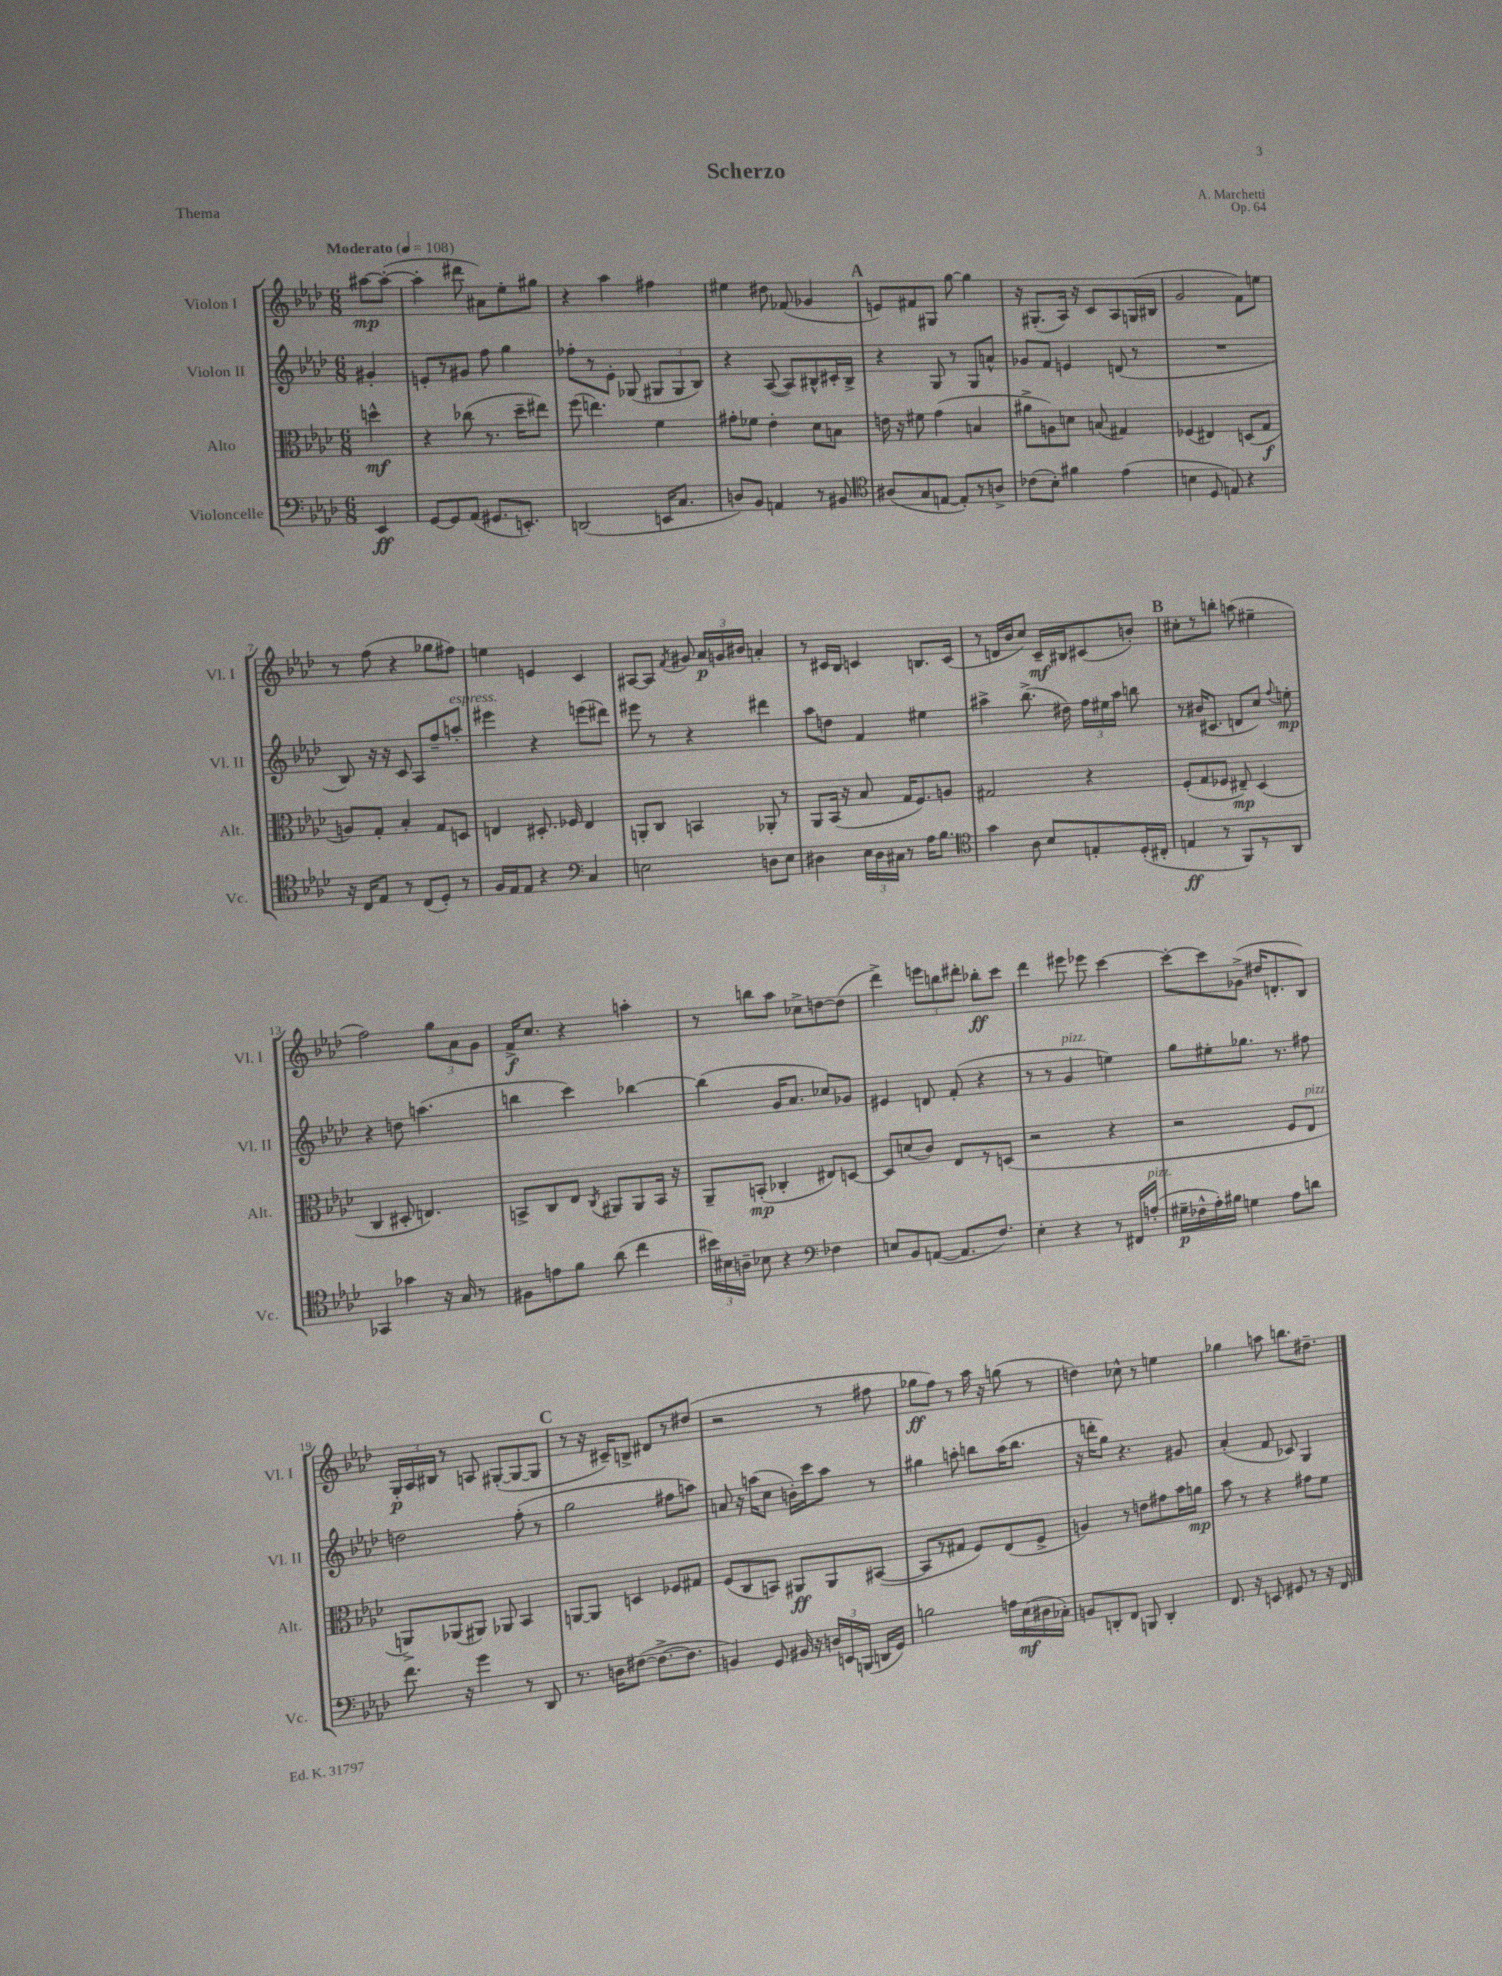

**kern	**kern	**kern	**kern
*staff4	*staff3	*staff2	*staff1
*clefF4	*clefC3	*clefG2	*clefG2
*k[b-e-a-d-]	*k[b-e-a-d-]	*k[b-e-a-d-]	*k[b-e-a-d-]
*M6/8	*M6/8	*M6/8	*M6/8
*MM108	*MM108	*MM108	*MM108
4EE-/	4dd^^\	4g#'/	[8aa#\L
.	.	.	(8aa#'\_J
=	=	=	=
[8GG/L	4r	8e'/L	4aa#'\]
8GG/]	.	8r	.
(8AA-/J	(8cc-\	8g#/J	8ddd#\
8.GG#/L	8.r	8ff\	8a#\L)
.	.	4gg\	8ee-'\
8.EE'/J)	16dd-~\LK	.	.
.	8ee#\J)	.	8gg#\J
=	=	=	=
(2DD/	(8ff\	8ff-'\L	4r
.	4.ee\)	8r	.
.	.	8e-'\J	4aa-\
.	.	(8G-/	.
16EE/LK	4f\	12G#/L	4ff#\
8.C/J	.	.	.
.	.	12G#/	.
.	.	12B-/J)	.
=	=	=	=
8D/L)	8g#'\L	4r	4ee#\
8BB-/J	8f-\J	.	.
4AA/	4e-'\	([8A-/	8dd#\
.	.	8A-/]L)	(8f-/
8r	8d-\L	8B#^^/	4g-/
8BB#/	8B\J	16c#'/L	.
.	.	16B#^/JJ	.
=	=	=	=
*clefC4	*	*	*
(8A#/L	16e\	4r	8e/L)
.	16r	.	.
8G/	8f#\	.	8f#/
[8E/J	(4g\	8G/	8G#/J
8E'/]L)	.	8r	[8gg\
8r	4B/	8G/L	4gg\]
8A^/J	.	8a^^/J	.
=	=	=	=
(8c-\L	8a#^\L	8g-/L	16r
.	.	.	(8.G#'/L
8B-'\J)	8A\)	8f/J	.
4f#\	8d\J	4e/	16A-/Jk)
.	.	.	16r
.	(8B/	.	8c/L
(4e-\	4G#/)	(8d/	8A-/
.	.	8r	(16G/L
.	.	.	16B#/JJ
=	=	=	=
4B\	(4F-/	2.r	2g/
8D-/	4E#/)	.	.
8E/)	.	.	.
4r	(8D/L	.	8f\L)
.	8G/J	.	8ee\J
=	=	=	=
16r	8A/L)	8B-/)	8r
16C/LK	.	.	.
8E-/J	8G'/J	16r	(8ff\
.	.	16r	.
8r	4B-'/	8c/	4r
(8C/L	.	8A-/L	.
8D-'/J)	8G/L	8ff~/	8gg-\L
8r	8D/J	8aa'/J	8ff#\J)
=	=	=	=
16F/LL	4E/	4eee#\	4ee\
16E-/J	.	.	.
8E-/J	.	.	.
4r	8.D#'/	4r	4e/
.	16F-/	.	.
*clefF4	*	*	*
4C/	4E/	(8eee\L	4c/
.	.	8ddd#\J)	.
=	=	=	=
2E\	8AA'/L	8eee#\	[8A#/L
.	8C/J	8r	8A#/]J
.	.	.	8qf/
.	4BB/	4r	8g#/
.	.	.	24a-/LL
.	.	.	24g/
.	.	.	24b#/JJ
8D\L	8AA-'/	4ddd#\	4a'/
8E\J	8r	.	.
=	=	=	=
4D#\	8AA-/L	8aa-\L	8r
.	(16BB-/Jk	8dd\J	16c#/LL
.	16r	.	16B-/JJ
24E-\LL	8B-/	4f/	4c/
24D#\	.	.	.
24C#\JJ	.	.	.
8r	16G/LK	.	.
.	8.F/)	.	.
16A-\LK	.	4ee#\	8.B/L
8.B-\J	.	.	.
.	8A/J	.	.
.	.	.	(16c/Jk
=	=	=	=
*clefC4	*	*	*
4g\	2G#/	4aa#^\	8r
.	.	.	16d/LL
.	.	.	16b-/J
8A-\	.	(8.bb-^\	8cc/J)
8B-/L	.	.	16c~/LL
.	.	16dd#\)	16B#/J
8E'/	4r	24ff\LL	(8c#/
.	.	24ee#\	.
.	.	24aa#\JJ	.
(16D-'/L	.	8bb\	8b'/J)
16C#'/JJ	.	.	.
=	=	=	=
4E/	(8F'/L	8r	8cc#'\L
.	8G/	(16b#/LK	8r
.	.	8.c#/J	.
8r	8F-/J	.	8bb'\J
8FF/L)	8E#~/)	8d/L	(8aa\
8r	(4D-/	8cc/J)	4ee#~\
.	.	8qqff/	.
8AA-/J	.	8ee'\	.
=	=	=	=
4GG-/	4C/	4r	2ff\)
4g-\	8D#'/	8dd\	.
.	4.E/)	(4.aa\	.
16r	.	.	12gg\L
16G/	.	.	.
.	.	.	12a-\
8r	.	.	.
.	.	.	12g\J
=	=	=	=
8F#\L	8BB^/L	4bb\	16f^/LK
.	.	.	8.cc/J
8e\	8C/	.	.
8f\J	8E-/J	4ccc\)	4r
.	8qC/	.	.
(8a-\	8AA#/L	.	.
4cc\	8AA#/	[4bb-\	4aa'\
.	16BB/Jk	.	.
.	16r	.	.
=	=	=	=
24b#\LL)	8AA-~/L	(4bb-\]	8r
24B#\	.	.	.
24A~\JJ	.	.	.
8B-\	(8BB'/J	.	8bb\L
4r	4C-'/	16g/LK	8aa-\J
.	.	8.a-/J	.
.	.	.	8cc-^\L
*clefF4	*	*	*
4F-\	8E#/L)	8cc-/L)	[8dd\
.	[8D/J	8g-/J	(8dd\]J
=	=	=	=
8E/L	8D/]L	4e#/	4ddd-^\)
8BB-/	(8d/	.	.
([8AA/J	8c/J)	8d/	12eee\L
.	.	.	12bb\
8.AA/]L	8E-/L	(8f'/	.
.	.	.	12ddd#'\J
.	8r	4r	8bb-'\L
8.F/J)	.	.	.
.	(8D/J	.	8ccc\J
=	=	=	=
4E-'\	2r	8r	4ddd-\
.	.	8r	.
4r	.	4g/	8eee#\
.	.	.	8eee-\
8r	4r	4ee\)	[4ccc\
16FF#/LL	.	.	.
(16A'/JJ	.	.	.
=	=	=	=
16G#~\LL	2r	8gg\L	8ccc'\_L
16F-^^\	.	.	.
16A-'\)	.	8ee#'\	8ccc\]
16B#\JJ	.	.	.
4G\	.	8.gg-\J	(8g-^\J
.	.	.	16dd#/LK
.	.	8.r	8.d'/
8A-\L	8F/L	.	.
8d\J	8E-/J	8ff#\	8B-/J)
=	=	=	=
8.f\	8AA^/L)	2dd\	24G'/LL
.	.	.	24A-/
.	.	.	24B#/JJ
.	(8AA-/	.	8r
16r	.	.	.
4g\	8AA#/J)	.	8A/
.	8AA-/	.	([8G#'/L
8r	4BB-/	(8ff'\	8G#/_
8DD-/	.	8r	8G#/]J
=	=	=	=
8.r	[8AA/L	2gg\	8r
.	8AA/]J	.	16r
16D\LK	.	.	16c#~/LK)
([8F#\J	4D/	.	8B^/J
8.F#^\_L	.	.	8d#/L
.	8F-/L	8ff#\L	8r
8.F#\]J	.	.	.
.	8G#/J	8aa\J)	(8dd#/J
=	=	=	=
4BB/)	(8F/L	8a/	2r
.	8C/	16r	.
.	.	(16aa\LK	.
8GG/	8BB/J)	8cc\J	.
16BB#/	8AA#/L	16b'\LL)	.
16r	.	16ccc\J	.
24D/LL	8AA#/	8aa\J	8r
24EE/	.	.	.
(24BBB/JJ	.	.	.
16DD/LL	([8BB#/J	8r	8ff#\
16GG/JJ)	.	.	.
=	=	=	=
2B\	8BB#/]L	4gg#\	8gg-\L
.	8r	.	8ff\J)
.	8G#/J	8aa'\	8r
.	8F/L)	8bb\L	16aa-\
.	.	.	16r
16A\LL	(8E-/	(16aa\K	(8gg\
(16E-\	.	8.bb\J	.
16D#\	8F^/J	.	8r
16C-'\JJ)	.	.	.
=	=	=	=
8BB/L	4A/)	16r	4dd\)
.	.	16ddd'\LK	.
8DD'/	.	8gg\J)	.
8FF/J	8r	4.r	8cc-^^\
8BBB/	8e\L	.	8r
4DD'/	8g#\	.	4ee\
.	16b-\L	8g#/	.
.	16a\JJ	.	.
=	=	=	=
8.FF/	8b-\	(4a-'/	4gg-\
.	8r	.	.
16r	.	.	.
8EE/	4r	8f/	8aa\
8GG#/	.	8c-/)	8.bb\L
8r	8g#\L	4G/	.
.	.	.	8.dd#~\J
16r	8f\J	.	.
16FF/	.	.	.
==	==	==	==
*-	*-	*-	*-
